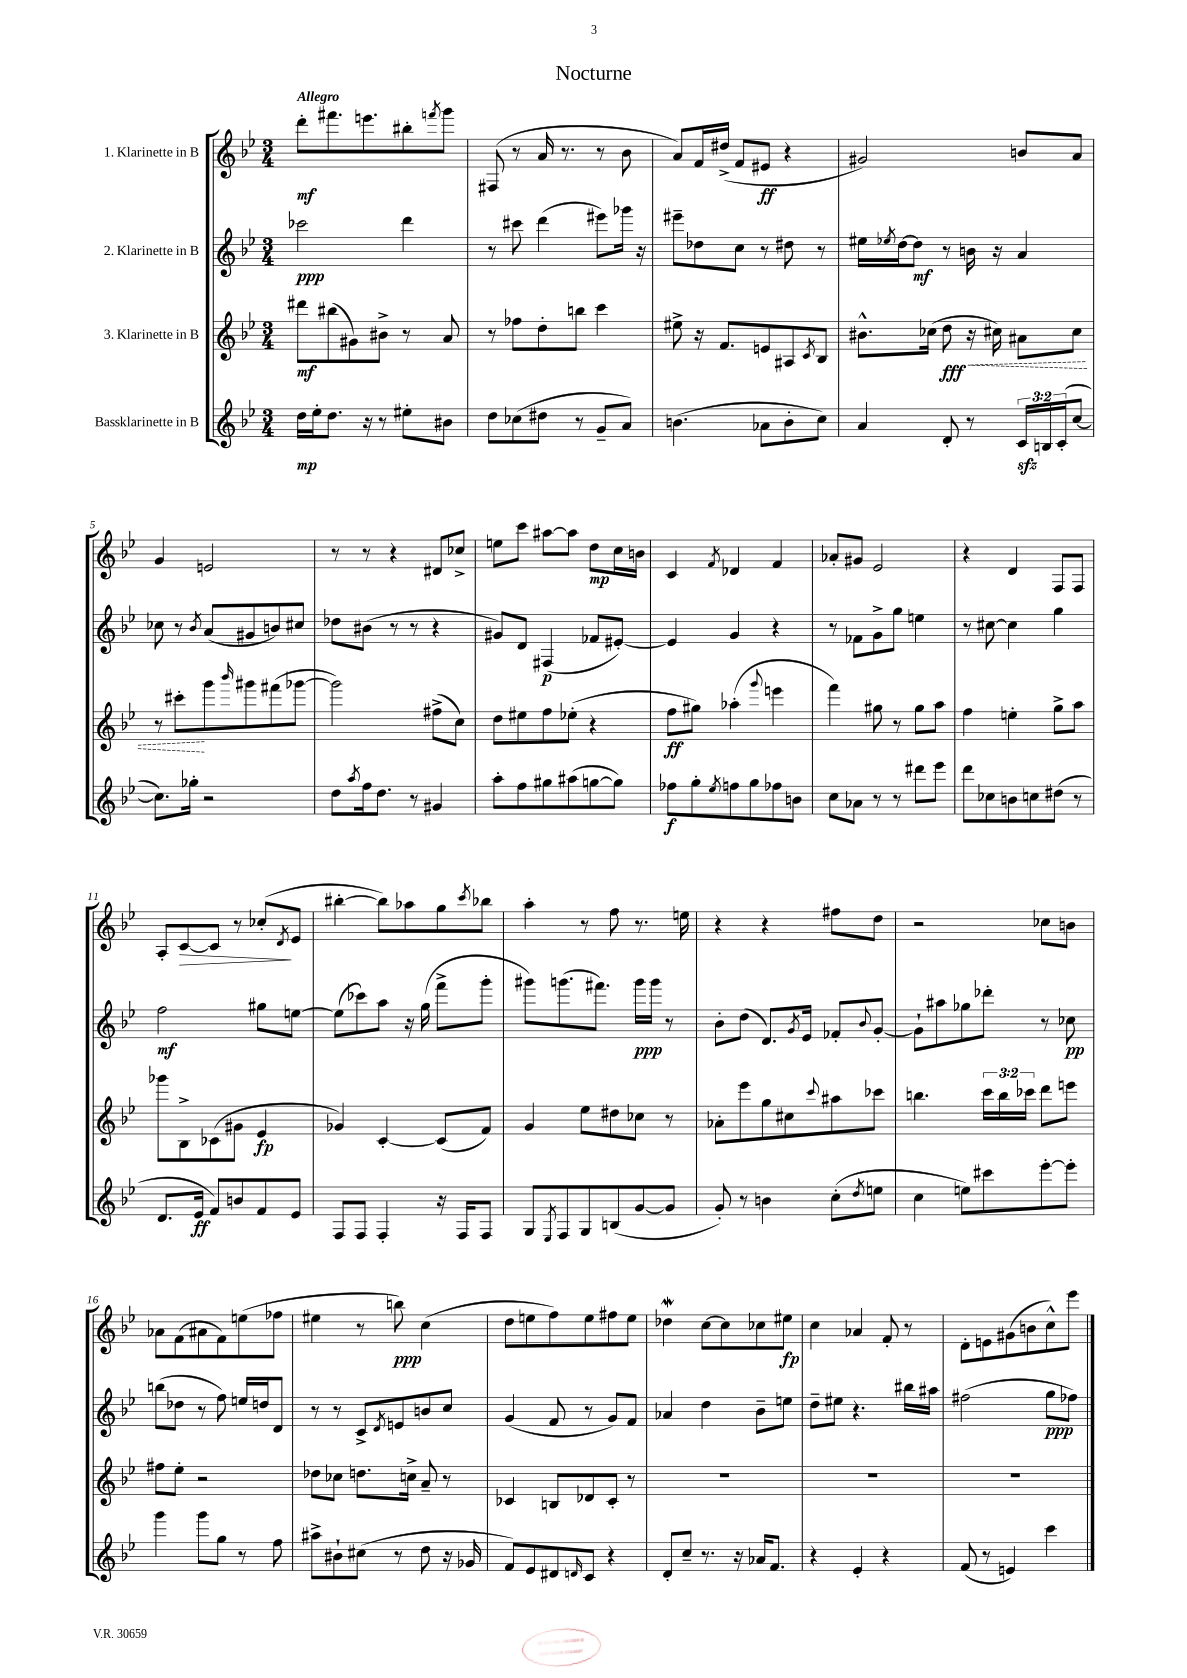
\header { title = "Nocturne" }
<<
\new StaffGroup <<
\new Staff = "s0" \with { instrumentName = "1. Klarinette in B" } {
    \clef treble \key bes \major \numericTimeSignature \time 3/4 \tempo "Allegro"
    d'''8-.\mf fis'''8. e'''8. bis''8-. \acciaccatura { f'''8 } g'''8 |
    fis8( r8 a'16 r8. r8 bes'8 |
    a'8) f'16 dis''16->( f'8 eis'8\ff r4 |
    gis'2) b'8 a'8 |
    g'4 e'2 |
    r8 r8 r4 dis'8 ces''8-> |
    e''8 c'''8 ais''8~ ais''8 d''8\mp c''16 b'16 |
    c'4 \acciaccatura { f'8 } des'4 f'4 |
    aes'8-. gis'8 ees'2 |
    r4 d'4 f8 f8 |
    a8-. c'8~\> c'8 r8 ces''8-.\!( \acciaccatura { d'8 } ees'8 |
    bis''4~-. bis''8) aes''8 g''8 \acciaccatura { c'''8 } bes''8 |
    a''4-. r8 f''8 r8. e''16 |
    r4 r4 fis''8 d''8 |
    r2 ces''8 b'8 |
    aes'8 f'8( ais'8 f'8) e''8( fes''8 |
    eis''4 r8 b''8\ppp) c''4( |
    d''8 e''8 f''8) e''8 fis''8 e''8 |
    des''4\mordent c''8~ c''8 ces''8 eis''8\fp |
    c''4 aes'4 f'8-. r8 |
    d'8-. e'8 gis'8( b'8 c''8-^) ees'''8 \bar "|." |
}
\new Staff = "s1" \with { instrumentName = "2. Klarinette in B" } {
    \clef treble \key bes \major \numericTimeSignature \time 3/4
    ces'''2\ppp d'''4 |
    r8 cis'''8 d'''4( eis'''8) ges'''16 r16 |
    eis'''8-- des''8 c''8 r8 dis''8 r8 |
    eis''16 \acciaccatura { ees''8 } d''16~ d''8\mf r8 b'16 r16 a'4 |
    ces''8 r8 \acciaccatura { bes'8 } a'8( gis'8 b'8) cis''8 |
    des''8 bis'8( r8 r8 r4 |
    gis'8) d'8 fis4\p( fes'8 eis'8~-.) |
    eis'4 g'4 r4 |
    r8 fes'8 g'8-> g''8 e''4 |
    r8 cis''8~ cis''4 g''4 |
    f''2\mf gis''8 e''8~ |
    e''8( ces'''8) a''8 r16 g''16( f'''8-> g'''8-. |
    gis'''8) g'''8.( fis'''8.) g'''16\ppp g'''16 r8 |
    bes'8-. d''8( d'8.) \acciaccatura { g'8 } ees'16 fes'8-. \appoggiatura { bes'8 } g'8~-. |
    g'8-! ais''8 ges''8 des'''8-. r8 ces''8\pp |
    b''8( des''8 r8 f''8) e''16 d''16 d'8 |
    r8 r8 c'8-> \acciaccatura { d'8 } e'8 b'8 c''8 |
    g'4( f'8 r8 g'8) f'8 |
    aes'4 d''4 bes'8-- e''8 |
    d''8-- eis''8 r4. bis''16 ais''16 |
    fis''2( g''8\ppp fes''8) \bar "|." |
}
\new Staff = "s2" \with { instrumentName = "3. Klarinette in B" } {
    \clef treble \key bes \major \numericTimeSignature \time 3/4 \override Staff.TupletNumber.text = #tuplet-number::calc-fraction-text
    dis'''8\mf bis''8( gis'8) bis'8-> r8 a'8 |
    r8 fes''8 d''8-. b''8 c'''4 |
    eis''8-> r16 f'8. e'8 ais8 \acciaccatura { c'8 } bes8 |
    bis'8.-^ ces''16( \once \override Hairpin.style = #'dashed-line d''8\fff\< r16 cis''16) ais'8 cis''8 |
    r8 cis'''8-.\! g'''8 \grace { bes'''16 } gis'''8 fis'''8( ges'''8~ |
    ges'''2) fis''8->( c''8) |
    d''8 eis''8 f''8 ees''8-.( r4 |
    f''8\ff gis''8) aes''4-.( \appoggiatura { g'''8 } e'''4 |
    f'''4) gis''8 r8 gis''8 a''8 |
    f''4 e''4-. g''8-> a''8 |
    ges'''8 bes8-> ces'8( gis'8 ees'4\fp |
    ges'4) c'4~-. c'8( f'8) |
    g'4 ees''8 dis''8 ces''8 r8 |
    aes'8-. ees'''8 g''8 cis''8 \appoggiatura { c'''8 } ais''8 ces'''8 |
    b''4. \tuplet 3/2 { c'''16 b''16 ces'''16 } d'''8 e'''8 |
    fis''8 ees''8-. r2 |
    des''8 ces''8 d''8. c''16-> a'8-- r8 |
    ces'4 b8 des'8 ces'8-. r8 |
    R2. |
    R2. |
    R2. \bar "|." |
}
\new Staff = "s3" \with { instrumentName = "Bassklarinette in B" } {
    \clef treble \key bes \major \numericTimeSignature \time 3/4 \override Staff.TupletNumber.text = #tuplet-number::calc-fraction-text
    d''16\mp ees''16-. d''8. r16 r8 eis''8-. bis'8 |
    d''8 ces''8( dis''8 r8 g'8-- a'8) |
    b'4.( aes'8 b'8-. c''8) |
    a'4 d'8-. r8 \tuplet 3/2 { c'16\sfz b16 c'16-.( } c''8~ |
    c''8.) ges''16-. r2 |
    d''8 \acciaccatura { a''8 } f''16 d''8. r8 gis'4 |
    a''8-. f''8 gis''8 ais''8( g''8~ g''8) |
    fes''8\f g''8-. \acciaccatura { ees''8 } f''8 g''8 fes''8 b'8 |
    c''8 aes'8 r8 r8 dis'''8 ees'''8 |
    d'''8 ces''8 b'8 c''8 dis''8( r8 |
    d'8. ees'16\ff f'8) b'8 f'8 ees'8 |
    f8 f8 f4-. r16 f16 f8 |
    g8 \acciaccatura { ees8 } f8 g8 b8( g'8~ g'8 |
    g'8-.) r8 b'4 c''8-.( \acciaccatura { d''8 } e''8 |
    c''4 e''8) cis'''8 ees'''8~-. ees'''8-. |
    g'''4 g'''8 g''8 r8 f''8 |
    ais''8-> bis'8-! cis''8( r8 d''8 r16 ges'16 |
    f'8) ees'8 dis'8 \grace { d'16 } c'8 r4 |
    d'8-. c''8-- r8. r16 aes'16 f'8. |
    r4 ees'4-. r4 |
    f'8( r8 e'4) c'''4 \bar "|." |
}
>>
>>
